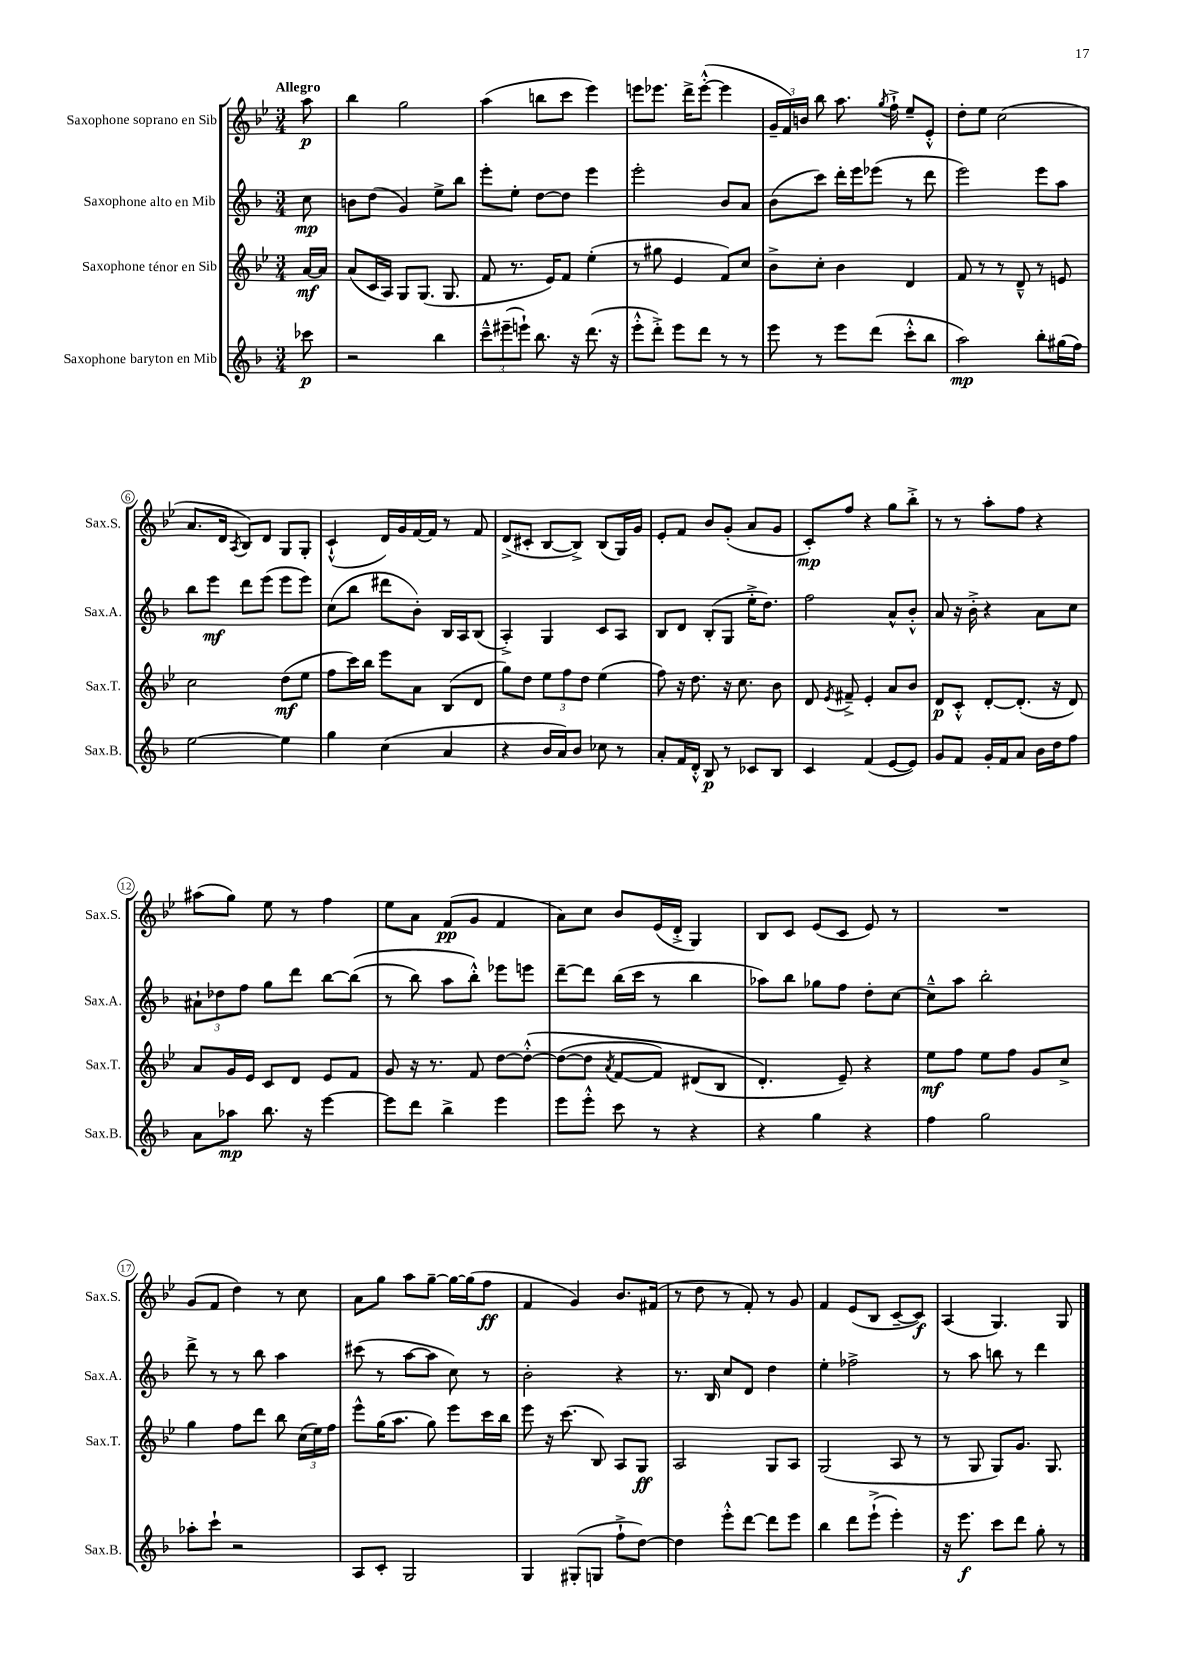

**kern	**kern	**kern	**kern
*staff4	*staff3	*staff2	*staff1
*clefG2	*clefG2	*clefG2	*clefG2
*k[b-]	*k[b-e-]	*k[b-]	*k[b-e-]
*M3/4	*M3/4	*M3/4	*M3/4
8ccc-	[16a	8cc	8aa
.	16a]	.	.
=	=	=	=
2r	(8a	8b	4bb-
.	16c	(8dd	.
.	16A)	.	.
.	8G	4g)	2gg
.	(8.G	.	.
4bb-	.	8ee^	.
.	8.G	.	.
.	.	8bb-	.
=	=	=	=
12ccc~^^	8f	8eee'	(4aa
(12eee#~	.	.	.
.	8.r	8ee'	.
12eee`)	.	.	.
8.bb-	.	[8dd	8bb
.	16e-)	.	.
.	8f	8dd]	8ccc
16r	.	.	.
(8.ddd	(4ee-'	4eee	4eee-)
16r	.	.	.
=	=	=	=
8eee'^^	8r	2eee'	8eee
8ddd'^)	8gg#	.	8.eee-
8eee	4e-	.	.
.	.	.	16ddd^
8ddd	.	.	([8eee-'^^
8r	8f)	8b-	4eee-]
8r	8cc	8a	.
=	=	=	=
8eee	8b-^	(8b-	24g~
.	.	.	24f)
.	.	.	24b
8r	8cc'	8ccc)	8bb-
8eee	4b-	16ddd'	8.aa
.	.	16eee	.
(8ddd	.	(8eee-	.
.	.	.	8qgg
.	.	.	16ff`^
8ccc'^^	4d	8r	8ee-~
8bb-	.	8ddd	8e-'^^
=	=	=	=
2aa)	8f	2eee)	8dd'
.	8r	.	8ee-
.	8r	.	(2cc
.	8d~^^	.	.
8bb-'	8r	8eee	.
(16gg#	8e	8aa	.
16ff)	.	.	.
=	=	=	=
[2ee	2cc	8bb-	8.a
.	.	8eee	.
.	.	.	16d
.	.	.	8qA
.	.	8ddd	8B-)
.	.	(8eee	8d
4ee]	(8dd	8eee	8G
.	8ee-	8eee)	8G'
=	=	=	=
4gg	8ff	(8cc	(4c`^^
.	16ccc)	8bb-	.
.	16bb-	.	.
(4cc	8eee-	8ddd#	16d)
.	.	.	16g
.	8a	8b-')	[16f
.	.	.	16f]
4a	(8B-	16B-	8r
.	.	16A	.
.	8d	(8B-	8f
=	=	=	=
4r	8gg)	4A'^)	(8d^
.	8dd	.	8c#'
16b-	12ee-	4G	[8B-
16a)	.	.	.
.	12ff	.	.
8b-	.	.	8B-^])
.	12dd	.	.
8cc-	(4ee-	8c	(8B-
8r	.	8A	16G)
.	.	.	16g
=	=	=	=
8a'	8ff)	8B-	8e-'
16f	16r	8d	8f
16d'^^	8.dd	.	.
8B-	.	(8B-'	8b-
8r	16r	8G	(8g'
.	8.cc	.	.
8c-	.	16ee'^	8a
.	.	8.dd)	.
8B-	8b-	.	8g
=	=	=	=
4c	8d	2ff	8c')
.	8qe-	.	.
.	8f#~^	.	8ff
(4f	4e-'	.	4r
[8e	8a	8a^^	8gg
8e])	8b-	8b-'^^	8bb-'^
=	=	=	=
8g	8d	8a	8r
8f	8c'^^	16r	8r
.	.	16b-'^	.
16g'	[8d'	4r	8aa'
16f	.	.	.
8a	(8.d']	.	8ff
16b-	.	8a	4r
16dd	16r	.	.
8ff	8d)	8cc	.
=	=	=	=
8a	8a	12a#`	(8aa#
.	.	12dd-	.
8aa-	16g	.	8gg)
.	.	12ff	.
.	16e-	.	.
8.bb-	8c	8gg	8ee-
.	8d	8ddd	8r
16r	.	.	.
[4eee	8e-	[8bb-	4ff
.	8f	&((8bb-]	.
=	=	=	=
8eee]	8g	8r	8ee-
8ddd	16r	8bb-)	8a
.	8.r	.	.
4bb-^	.	8aa	(8f
.	8f	8bb-'^^&)	8g
4eee	[8dd	8eee-	4f
.	&(8dd'^^_	8eee	.
=	=	=	=
8eee	(8dd_	[8ddd~	8a)
8eee'^^	8dd]	8ddd]	8cc
.	8qa	.	.
8ccc	[8f	(16bb-	8b-
.	.	16ccc	.
8r	8f])	8r	(16e-
.	.	.	16d'^
4r	(8d#	4bb-	4G)
.	8B-	.	.
=	=	=	=
4r	4.d'&)	8aa-)	8B-
.	.	8bb-	8c
4gg	.	8gg-	(8e-
.	8e-~)	8ff	8c
4r	4r	8dd'	8e-)
.	.	[8cc	8r
=	=	=	=
4ff	8ee-	8cc~^^]	2.r
.	8ff	8aa	.
2gg	8ee-	2bb-'	.
.	8ff	.	.
.	8g	.	.
.	8cc^	.	.
=	=	=	=
8aa-'	4gg	8ddd^	(8g
8ccc`	.	8r	8f
2r	8ff	8r	4dd)
.	8ddd	8bb-	.
.	8bb-	4aa	8r
.	(24cc	.	8cc
.	24ee-)	.	.
.	24ff	.	.
=	=	=	=
8A	8eee-^^	(8ccc#	8a
8c'	(16gg	8r	8gg
.	8.aa	.	.
2G	.	[8aa	8aa
.	8gg)	8aa]	[8gg~
.	8eee-	8cc)	16gg_
.	.	.	(16gg]
.	16ccc	8r	8ff
.	16bb-	.	.
=	=	=	=
4G	8eee-	2b-'	4f
.	16r	.	.
.	(8.ccc	.	.
(8G#'	.	.	4g)
8G	8B-)	.	.
8ff`^	8A	4r	8.b-
[8dd)	8G	.	.
.	.	.	(16f#
=	=	=	=
4dd]	2A	8.r	8r
.	.	.	8dd
.	.	16B-	.
8eee'^^	.	8cc	8r
[8ddd	.	8d	8f')
8ddd]	8G	4dd	8r
8eee	8A	.	8g
=	=	=	=
4bb-	(2G	4ee'	4f
8ddd	.	2ff-^	(8e-
(8eee`^	.	.	8B-
4eee')	8A	.	[8c~
.	8r	.	8c])
=	=	=	=
16r	8r	8r	(4A
8.eee	.	.	.
.	8G	8aa	.
8ccc	8G)	8bb	4.G)
8ddd	8.g	8r	.
8gg'	.	4ddd	.
.	8.G	.	.
8r	.	.	8G
==	==	==	==
*-	*-	*-	*-
